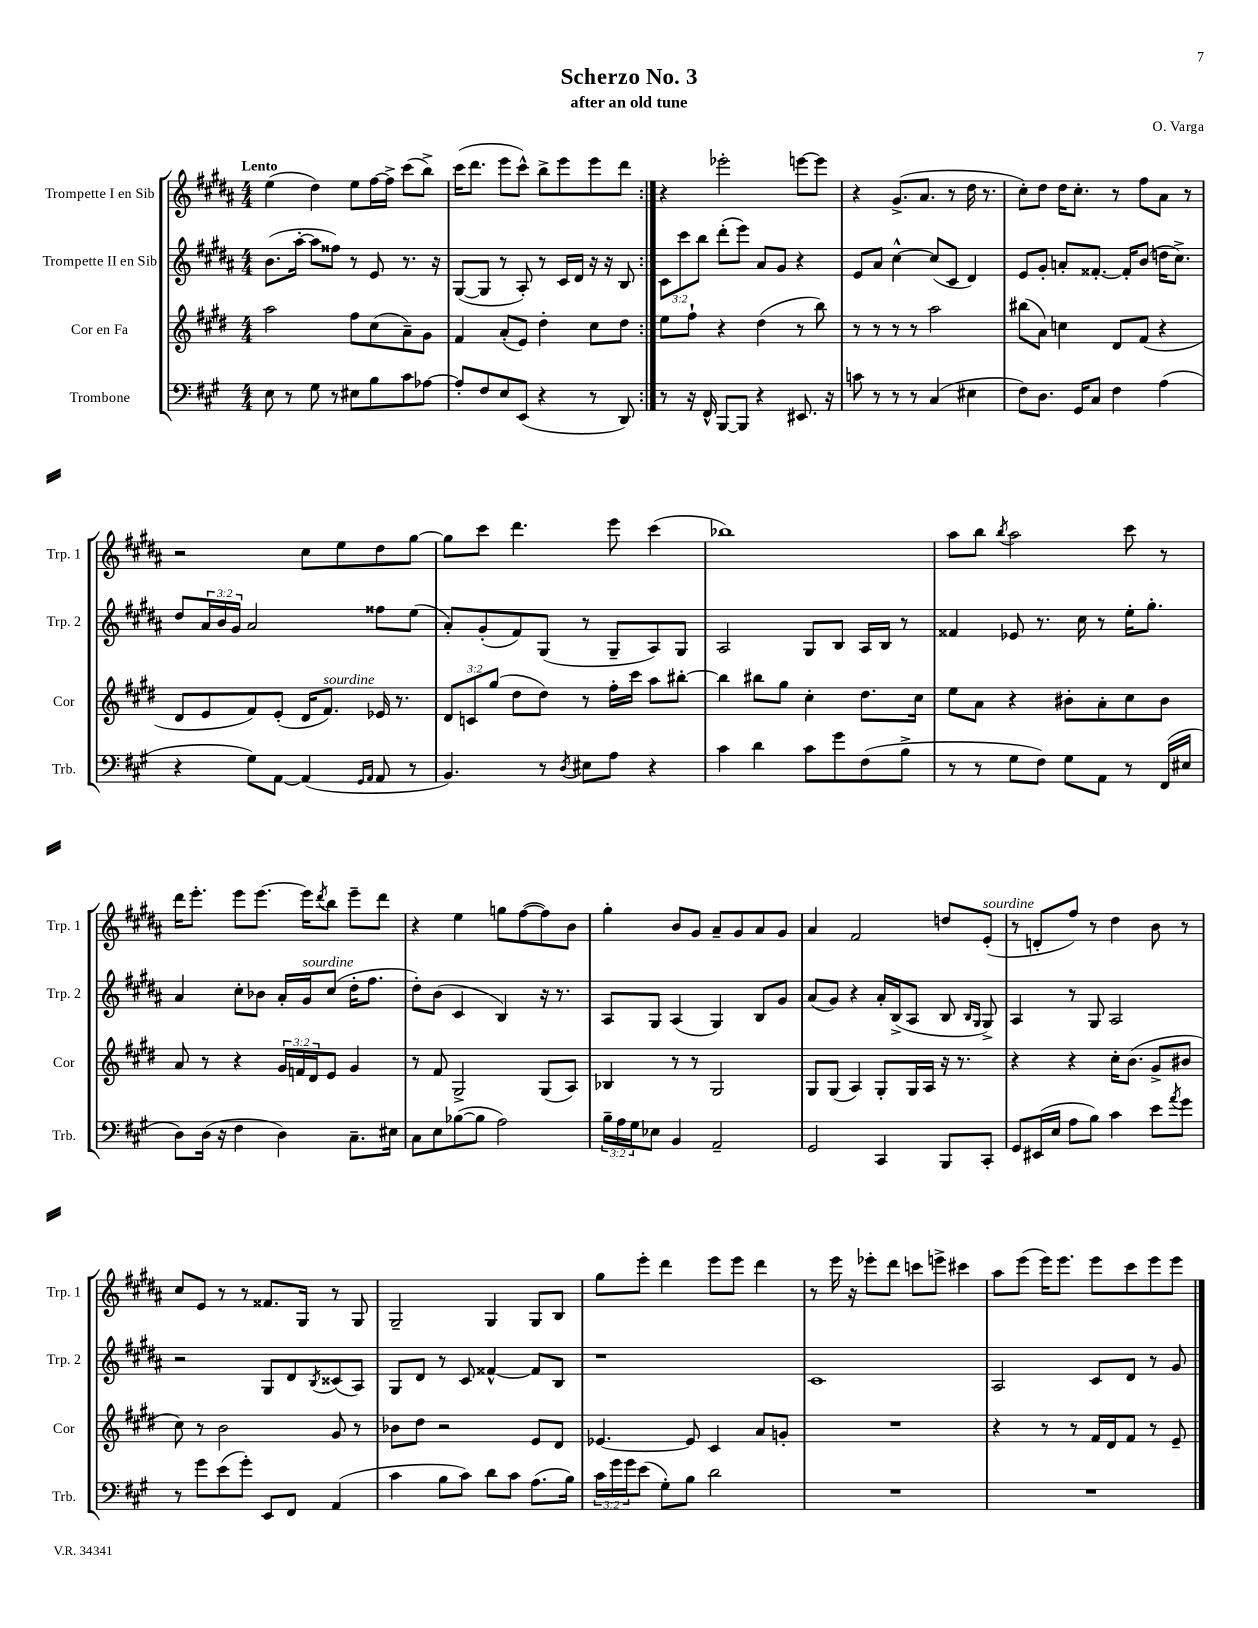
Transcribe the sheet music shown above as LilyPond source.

\header { title = "Scherzo No. 3" composer = "O. Varga" subtitle = "after an old tune" }
<<
\new StaffGroup <<
\new Staff = "s0" \with { instrumentName = "Trompette I en Sib" shortInstrumentName = "Trp. 1" } {
    \clef treble \key b \major \numericTimeSignature \time 4/4 \tempo "Lento"
    \repeat volta 2 { e''4( dis''4) e''8 fis''16~ fis''16-> cis'''8( b''8->) |
    cis'''16( dis'''8. e'''8 cis'''8-^) b''8-> e'''8 e'''8 dis'''8 | }
    r4 ees'''2-. e'''8~ e'''8 |
    r4 gis'8.->( ais'8. r8 dis''16 r8. |
    cis''8-.) dis''8 dis''16 cis''8.-. r8 fis''8 ais'8 r8 |
    r2 cis''8 e''8 dis''8 gis''8~ |
    gis''8 cis'''8 dis'''4. e'''8 cis'''4( |
    bes''1) |
    ais''8 b''8 \acciaccatura { b''8 } ais''2 cis'''8 r8 |
    dis'''16 e'''8.-. e'''8 e'''8.~ e'''16 \acciaccatura { dis'''8 } b''8 e'''8-- dis'''8 |
    r4 e''4 g''8 fis''8~( fis''8) b'8 |
    gis''4-. b'8 gis'8 ais'8-- gis'8 ais'8 gis'8 |
    ais'4 fis'2 d''8 e'8-.^\markup { \italic "sourdine" }( |
    r8 d'8-. fis''8) r8 dis''4 b'8 r8 |
    cis''8 e'8 r8 r8 fisis'8. gis16 r8 gis8 |
    gis2-- gis4 gis8 b8 |
    gis''8 e'''8-. dis'''4 e'''8 e'''8 dis'''4 |
    r8 e'''16 r16 ees'''8-. dis'''8 c'''8 e'''8-> cis'''4 |
    ais''8 e'''8( e'''16) e'''8. e'''8 cis'''8 e'''8 e'''8 \bar "|." |
}
\new Staff = "s1" \with { instrumentName = "Trompette II en Sib" shortInstrumentName = "Trp. 2" } {
    \clef treble \key b \major \numericTimeSignature \time 4/4 \override Staff.TupletNumber.text = #tuplet-number::calc-fraction-text
    \repeat volta 2 { b'8.( ais''16~-. ais''8 fisis''8) r8 e'8 r8. r16 |
    gis8~( gis8 r8 ais8-.) r8 cis'16 dis'16 r16 r16 b8 | }
    \tuplet 3/2 { cis'8 cis'''8 b''8 } dis'''8-.( e'''8) ais'8 gis'8 r4 |
    e'8 ais'8 cis''4~-^ cis''8( cis'8 dis'4) |
    e'8 gis'8-. a'8-. fisis'8.~-. fisis'16-. b'8( d''16 cis''8.->) |
    dis''8 \tuplet 3/2 { ais'16 b'16 gis'16 } ais'2 fisis''8 e''8( |
    ais'8-.) gis'8-.( fis'8) gis8( r8 gis8-- ais8) gis8 |
    ais2 gis8 b8 ais16 b16 r8 |
    fisis'4 ees'8 r8. cis''16 r8 e''16-. gis''8.-. |
    ais'4 cis''8-. bes'8 ais'16-. gis'16^\markup { \italic "sourdine" } cis''8( dis''16-. fis''8. |
    dis''8-.) b'8( cis'4 b4) r16 r8. |
    ais8 gis8 ais4( gis4) b8 gis'8 |
    ais'8( gis'8) r4 ais'16-. b16->( ais8 b8 \grace { b16 gis16 } gis8->) |
    ais4 r8 gis8 ais2 |
    r2 gis8 dis'8 \acciaccatura { b8 } cisis'8( ais8) |
    gis8 dis'8 r8 cis'8 fisis'4~-^ fisis'8 b8 |
    r1 |
    cis'1 |
    ais2 cis'8 dis'8 r8 gis'8 \bar "|." |
}
\new Staff = "s2" \with { instrumentName = "Cor en Fa" shortInstrumentName = "Cor" } {
    \clef treble \key e \major \numericTimeSignature \time 4/4 \override Staff.TupletNumber.text = #tuplet-number::calc-fraction-text
    \repeat volta 2 { a''2 fis''8 cis''8( a'8--) gis'8 |
    fis'4 a'8-.( e'8) dis''4-. cis''8 dis''8 | }
    e''8 fis''8-! r4 dis''4( r8 b''8) |
    r8 r8 r8 r8 a''2 |
    bis''8( a'8) c''4 dis'8 fis'8( r4 |
    dis'8 e'8 fis'8) e'8-.( dis'16 fis'8.^\markup { \italic "sourdine" }) ees'16 r8. |
    \tuplet 3/2 { dis'8 c'8 gis''8( } dis''8 dis''8) r8 fis''16-. cis'''16 a''8 bis''8~-. |
    bis''4 bis''8 gis''8 cis''4-. dis''8. cis''16 |
    e''8 a'8 r4 bis'8-. a'8-. cis''8 bis'8 |
    a'8 r8 r4 \tuplet 3/2 { gis'16 f'16 dis'16 } e'8 gis'4 |
    r8 fis'8 gis2-> gis8( a8) |
    bes4 r8 r8 gis2 |
    gis8 gis8( a4) gis8-. gis16 a16 r16 r8. |
    r4 r4 cis''16-. b'8.( gis'8-> bis'8 |
    cis''8) r8 b'2 gis'8 r8 |
    bes'8 dis''8 r2 e'8 dis'8 |
    ees'4.~ ees'8 cis'4 a'8 g'8-. |
    R1 |
    r4 r8 r8 fis'16 dis'16 fis'8 r8 e'8-- \bar "|." |
}
\new Staff = "s3" \with { instrumentName = "Trombone" shortInstrumentName = "Trb." } {
    \clef bass \key a \major \numericTimeSignature \time 4/4 \override Staff.TupletNumber.text = #tuplet-number::calc-fraction-text
    \repeat volta 2 { e8 r8 gis8 r8 eis8 b8 cis'8 aes8~ |
    aes8-. fis8 e8 e,8( r4 r8 d,8) | }
    r8 r16 fis,16-^ b,,8~ b,,8 r4 eis,8. r16 |
    c'8 r8 r8 r8 cis4( eis4 |
    fis8) d8. gis,16 cis8 fis4 a4( |
    r4 gis8) a,8~ a,4( \grace { gis,16 a,16 } a,8 r8 |
    b,4.) r8 \acciaccatura { d8 } eis8 a8 r4 |
    cis'4 d'4 cis'8 gis'8 fis8( b8-> |
    r8 r8 gis8 fis8) gis8 a,8 r8 fis,16( eis16 |
    d8) d16( r16 fis4 d4) cis8.-- eis16 |
    cis8 e8 bes8~( bes8 a2) |
    \tuplet 3/2 { b16-- a16 gis16 } ees8 b,4 a,2-- |
    gis,2 cis,4 b,,8 cis,8-. |
    gis,8 eis,16( e16 a8 b8) cis'4 e'8 \acciaccatura { a'8 } gis'8 |
    r8 gis'8 e'8( gis'8-.) e,8 fis,8 a,4( |
    cis'4 b8 cis'8) d'8 cis'8 a8.( b16) |
    \tuplet 3/2 { cis'16 gis'16 gis'16 } e'8( gis8-.) b8 d'2 |
    R1 |
    R1 \bar "|." |
}
>>
>>
\layout { \context { \Score \remove "Bar_number_engraver" } }
